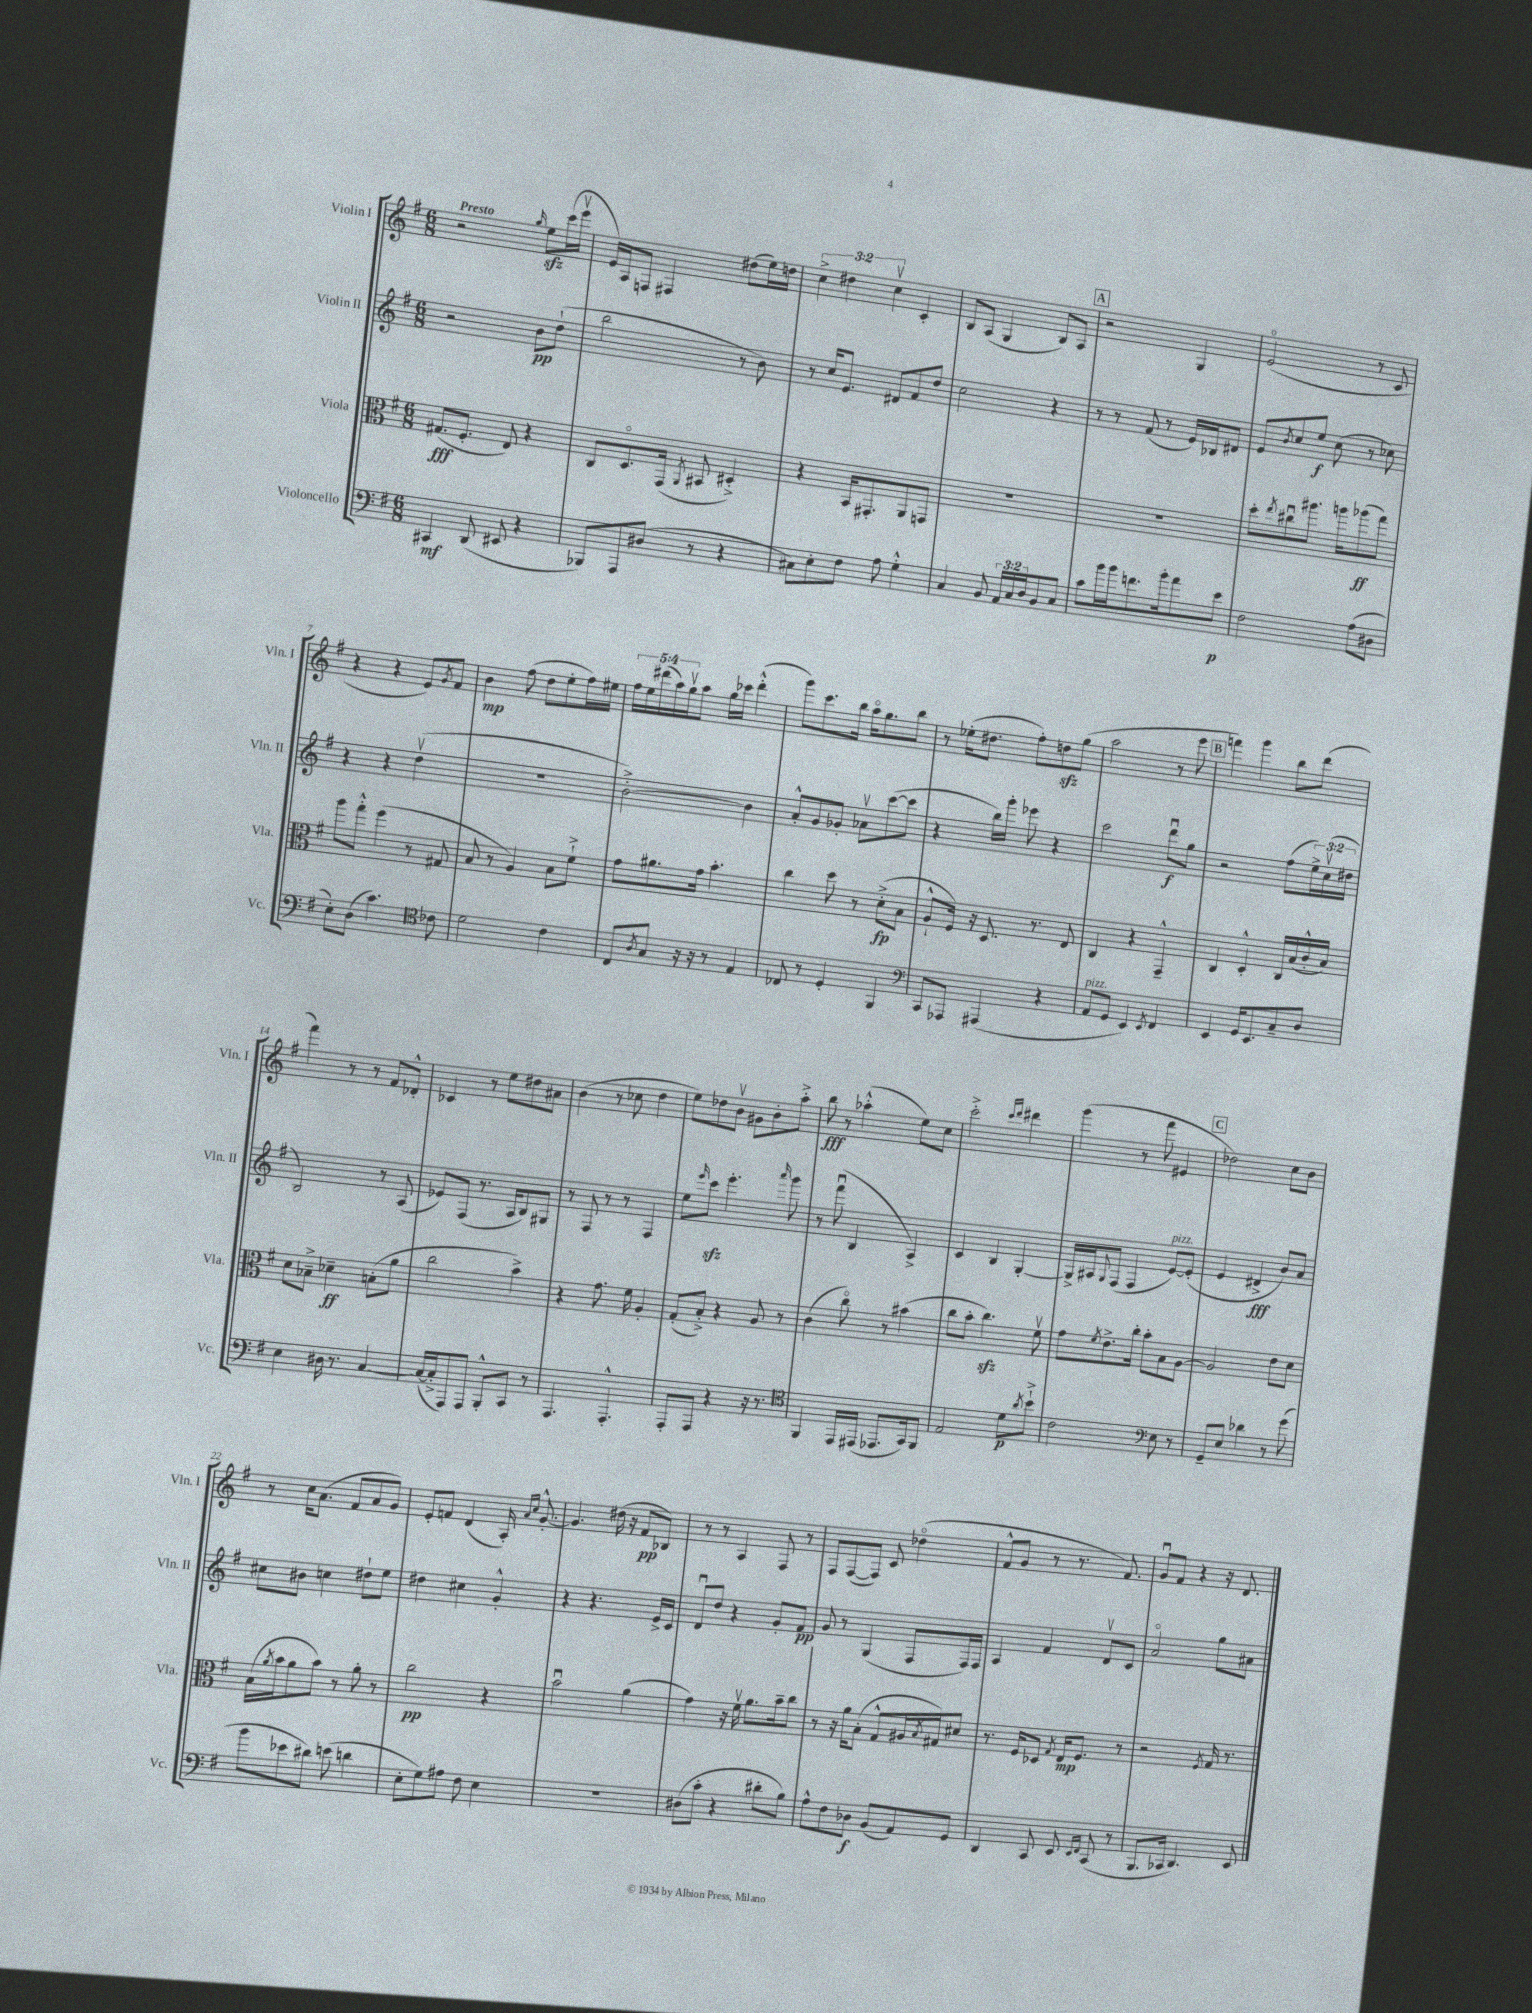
<<
\new StaffGroup <<
\new Staff = "s0" \with { instrumentName = "Violin I" shortInstrumentName = "Vln. I" } {
    \clef treble \key g \major \numericTimeSignature \time 6/8 \override Staff.TupletNumber.text = #tuplet-number::calc-fraction-text \tempo "Presto"
    r2 \grace { g''16 } e''8\sfz c'''16( e'''16\upbow |
    e'16) a16 f8 fis4 dis''8( e''16) d''16 |
    \tuplet 3/2 { c''4-> dis''4 c''4\upbow } c'4-. |
    b8 a8( g4 b8) a8 |
    \mark \markup { \box "A" } r2 g4 |
    e'2\flageolet( r8 c'8 |
    r4 r4 e'8) \acciaccatura { g'8 } fis'8 |
    b'4\mp fis''8( d''8 e''8-. fis''16) eis''16 |
    \tuplet 5/4 { fis''16 e''16 dis'''16( a''16) g''16\upbow } a''8 g''16 ces'''16 dis'''4-.-^( |
    g'''8) c'''8. b''16 a''16\flageolet g''8. b''8 |
    r8 ees''16-.( dis''8. fis''8-.) d''8\sfz g''8( |
    a''2 r8 e'''8 |
    \mark \markup { \box "B" } f'''4) g'''4 b''8 d'''8( |
    fis'''4) r8 r8 fis'8 des'8-.-^ |
    ces'4 r8 e''8 dis''8 ais'8 |
    b'4( r8 ces''8 d''4 |
    e''8) des''8 b'8\upbow gis'8 b'8-. a''8-.-> |
    b''8\fff r8 aes''4-.-^( e''8) c''8 |
    c'''2-.-> \grace { c'''16 d'''16 } dis'''4 |
    g'''4( r8 fis'''8 eis'4 |
    \mark \markup { \box "C" } des''2) c''8 b'8 |
    r8 c''16 a'8.( fis'8 a'8 g'8) |
    e'8-. f'8 d'4( a16-.) \grace { a'16 c''16 } g'8.~-.-^ |
    g'4. dis''16( r16 fis'8\pp bes8) |
    r8 r8 a4 fis8 r8 |
    fis8 fis8~( fis8) c'8 des''4\flageolet( |
    fis'8-^ g'8 r8 r8. fis'8.) |
    g'8\downbow fis'8 r4 r16 d'8. \bar "|." |
}
\new Staff = "s1" \with { instrumentName = "Violin II" shortInstrumentName = "Vln. II" } {
    \clef treble \key g \major \numericTimeSignature \time 6/8 \override Staff.TupletNumber.text = #tuplet-number::calc-fraction-text
    r2 b'8\pp d''8-!( |
    b''2 r8 b'8) |
    r8 c''16 e'8. dis'8 fis'8 d''8 |
    c''2 r4 |
    \mark \markup { \box "A" } r8 r8 fis'8( r8 e'16) bes16 dis'8 |
    e'8 \acciaccatura { b'8 } c''8 e''8\f c''8( r8 ces''8) |
    r4 r4 d''4\upbow( |
    R2. |
    b'2~-.->) b'4 |
    a'8-.-^ g'8 ges'8-. aes'8\upbow c'''8~( c'''8 |
    r4 b''16) g'''16-. ees'''8 r4 |
    c'''2 d'''8\downbow\f g''8 |
    \mark \markup { \box "B" } r2 fis''8( \tuplet 3/2 { e''16->) c''16\upbow( dis''16 } |
    b2) r8 a8( |
    ees'8) fis8( r8. a16 b8) gis8 |
    r8 fis8 r8 r8 fis4 |
    e''8 \grace { e'''16 } c'''8\sfz e'''4.-. \grace { a'''16 } g'''8 |
    r8 fis'''8\downbow( b4 a4->) |
    c'4 b4 g4~-. |
    g16-> ais16 \appoggiatura { g8 } fis8( fis4 e'8~^\markup { \italic "pizz." }) e'8-.( |
    \mark \markup { \box "C" } e'4 dis'4->\fff b'8) a'8 |
    cis''8 bis'8 c''4 dis''8-! e''8 |
    dis''4 cis''4 g'4-.-^ |
    r4 r4. e'16-> c'16 |
    d'8\downbow d''8 r4 g'8-. fis'8\pp |
    g'8 r8 g4( fis8 fis16) fis16 |
    a4 fis'4 d'8\upbow c'8 |
    a'2\flageolet g''8 ais'8 \bar "|." |
}
\new Staff = "s2" \with { instrumentName = "Viola" shortInstrumentName = "Vla." } {
    \clef alto \key g \major \numericTimeSignature \time 6/8
    gis8.\fff( fis8.-. e8) r4 |
    c8 d8.\flageolet g,16( \acciaccatura { a,8 } bis,8 dis4-.->) |
    r4 b,16 gis,8.-. a,8 g,8 |
    R2. |
    \mark \markup { \box "A" } R2. |
    d''8-. \acciaccatura { e''8 } cis''8\downbow ais''8. a''16 aes''8\ff( g''8) |
    a''8 g''8-.-^ fis''4( r8 gis8 |
    b8 r8 a4) b8 fis'8-!-> |
    g'8 ais'8. g'16 b'4.-. |
    c''4 d''8 r8 d'8-.->\fp( b8 |
    a8-!-^ fis16) r16 d8. r8. e8 |
    c4 r4 g,4---^ |
    \mark \markup { \box "B" } c4 d4-.-^ c16 b16( c'16-.-^ b16) |
    d'8 bes8---> des'4--\ff b8-.( a'8 |
    c''2 b'4->) |
    r4 g'8. fis'16 a4-. |
    g8-.( b8-.->) r4 a8 r8 |
    c'4( c''8\flageolet) r8 bis'4( |
    c''8 b'8-. c''4.\sfz) fis'8\upbow |
    g'8 \acciaccatura { fis'8 } e'8.-> c''16-. b'8-. b8 a8~ |
    \mark \markup { \box "C" } a2 e'8 d'8 |
    b16( \acciaccatura { a'8 } b'16 a'8 b'8) r8 a'8-. r8 |
    c''2\pp r4 |
    b'2\downbow a'4( |
    g'4) r16 fis'16\upbow a'8. b'16-- c''8 |
    r8 r16 a'16 b8-.( g8-^ ais16 \acciaccatura { b8 } gis16) dis'8 |
    r8. fis16 des8 \acciaccatura { g8 } e16\mp fis8. r8 |
    r2 \acciaccatura { fis8 } g16 r8. \bar "|." |
}
\new Staff = "s3" \with { instrumentName = "Violoncello" shortInstrumentName = "Vc." } {
    \clef bass \key g \major \numericTimeSignature \time 6/8 \override Staff.TupletNumber.text = #tuplet-number::calc-fraction-text
    cis,4\mf d,8( eis,8 r4 |
    bes,,8) a,,8 dis8( r8 r4 |
    cis8) e8-. fis8 a8 g4-.-^ |
    c4 b,8 \tuplet 3/2 { a,16 c16 d16 } b,8 c8 |
    \mark \markup { \box "A" } c'8 b'16 b'16 f'8. b'16-. a'8 e'8\p |
    fis2 a8( dis8 |
    e8-.) d8( c'4.) \clef tenor ces'8 |
    d'2 c'4 |
    c8 \acciaccatura { a8 } g8 r16 r16 r8 e4 |
    ces8 r8 d4-. fis,4 |
    \clef bass c,8 aes,,8 ais,,4( r4 |
    a,8^\markup { \italic "pizz." } g,8 e,4) \acciaccatura { e,8 } fis,4 |
    \mark \markup { \box "B" } e,4 g,16 e,8. c8-- d8 |
    e4 dis16 r8. c4~ |
    c16~( c16-.-> a,,8) a,,8 b,,8-.-^ c,8 r8 |
    a,,4. a,,4.-.-^ |
    a,,8-. a,,8 r4 r16 r8. |
    \clef tenor fis,4 e,16 eis,16( ees,8. g,16) fis,8 |
    e2 d'8\p \acciaccatura { a'8 } b'8-!-> |
    c'2 \clef bass e8 r8 |
    \mark \markup { \box "C" } g,8-- e8 des'4 r8 g'8( |
    b'8 ees'8 dis'8) e'8( d'4 |
    e8-. g8) ais8 fis8 e4 |
    R2. |
    dis8( c'8-. r4 dis'8-. b8) |
    a8-^ fis8 des8\f b,8( a,8) g,8 |
    d,4 c,8 e,8 \grace { e,16 fis,16 } c,8( r8 |
    b,,8. ces,16 d,4.) e,8 \bar "|." |
}
>>
>>
